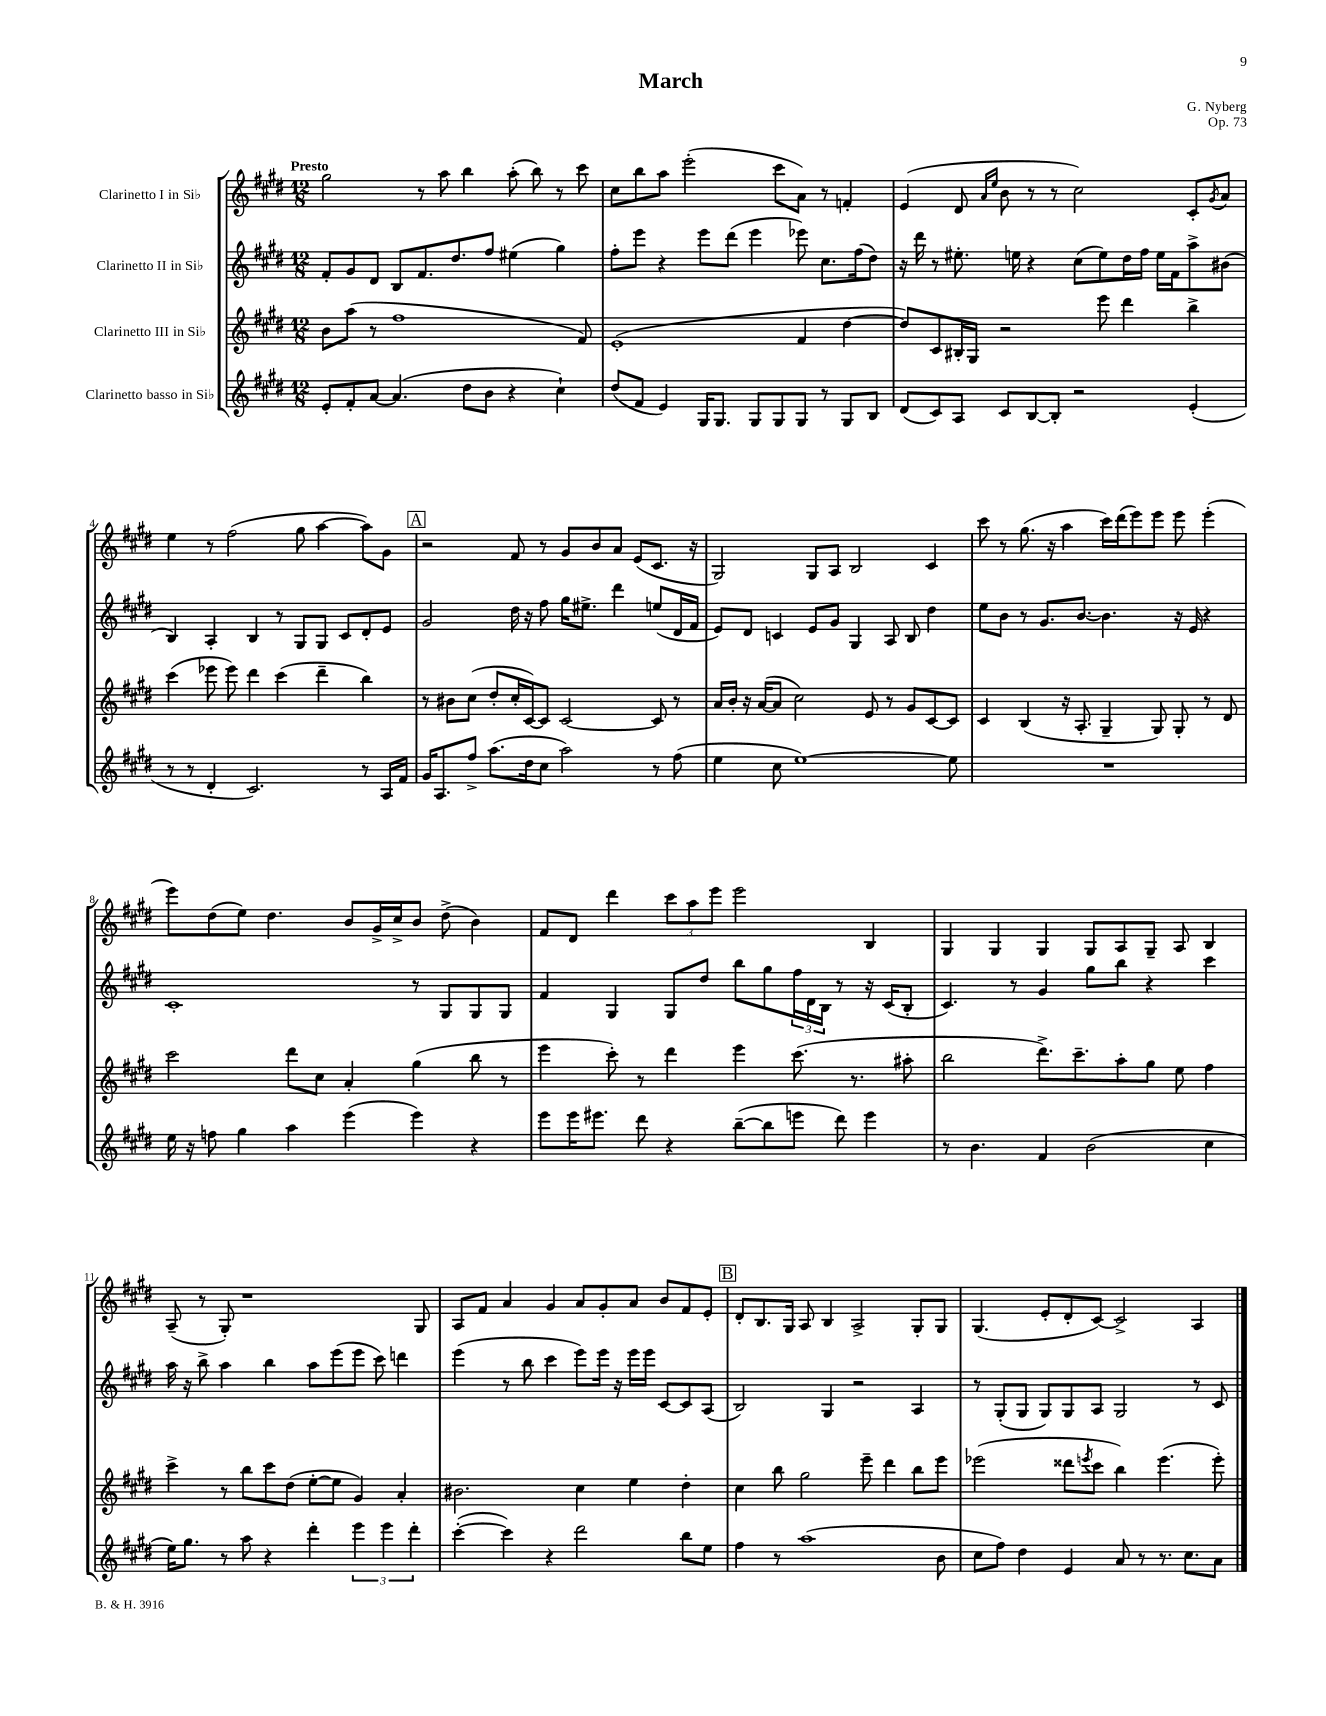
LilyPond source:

\header { title = "March" composer = "G. Nyberg" opus = "Op. 73" }
<<
\new StaffGroup <<
\new Staff = "s0" \with { instrumentName = "Clarinetto I in Sib" } {
    \clef treble \key e \major \numericTimeSignature \time 12/8 \tempo "Presto"
    gis''2 r8 a''8 b''4 a''8-.( b''8) r8 cis'''8 |
    cis''8 b''8 a''8 e'''2-.( cis'''8 a'8) r8 f'4-. |
    e'4( dis'8 \grace { a'16 e''16 } b'8 r8 r8 cis''2) cis'8-. \acciaccatura { gis'8 } a'8 |
    e''4 r8 fis''2( gis''8 a''4~ a''8) gis'8 |
    \mark \markup { \box "A" } r2 fis'8 r8 gis'8 b'8 a'8 e'8( cis'8. r16 |
    gis2) gis8 a8 b2 cis'4 |
    cis'''8 r8 gis''8.( r16 a''4 cis'''16) dis'''16( e'''8) e'''8 e'''8 e'''4-.( |
    e'''8) dis''8( e''8) dis''4. b'8 gis'16-> cis''16-> b'8 dis''8->( b'4) |
    fis'8 dis'8 dis'''4 \tuplet 3/2 { cis'''8 a''8 e'''8 } e'''2 b4 |
    gis4 gis4 gis4 gis8 a8 gis8-- a8 b4 |
    a8--( r8 gis8-.) r1 gis8 |
    a8 fis'8 a'4 gis'4 a'8 gis'8-. a'8 b'8 fis'8 e'8-. |
    \mark \markup { \box "B" } dis'8-. b8. gis16 a8 b4 a2-> gis8-. gis8 |
    gis4.( e'8-. dis'8-. cis'8~) cis'2-> a4 \bar "|." |
}
\new Staff = "s1" \with { instrumentName = "Clarinetto II in Sib" } {
    \clef treble \key e \major \numericTimeSignature \time 12/8
    fis'8-. gis'8 dis'8 b8 fis'8. dis''8. fis''8 eis''4( gis''4) |
    fis''8-. e'''8 r4 e'''8 dis'''8( e'''4 ees'''8) cis''8. fis''16( dis''8) |
    r16 dis'''16 r8 eis''8.-. e''16 r4 cis''8( e''8) dis''16 fis''16 e''16 fis'16 a''8-> bis'8( |
    b4) a4-. b4 r8 gis8 gis8 cis'8 dis'8-. e'8 |
    \mark \markup { \box "A" } gis'2 dis''16 r16 fis''8 gis''16 eis''8.-> dis'''4 e''8( dis'16 fis'16 |
    e'8) dis'8 c'4 e'8 gis'8 gis4 a8 b8 dis''4 |
    e''8 b'8 r8 gis'8. b'8.~ b'4. r16 e'16 r4 |
    cis'1-. r8 gis8 gis8 gis8 |
    fis'4 gis4 gis8 dis''8 b''8 gis''8 \tuplet 3/2 { fis''16 dis'16 b16 } r8 r16 cis'16( b8-. |
    cis'4.) r8 gis'4 gis''8 b''8 r4 cis'''4 |
    a''16 r16 b''8-> a''4 b''4 a''8 e'''8( e'''8 cis'''8) d'''4 |
    e'''4( r8 b''8 cis'''4 e'''8) e'''16 r16 e'''16 e'''16 cis'8~ cis'8 a8( |
    \mark \markup { \box "B" } b2) gis4 r2 a4 |
    r8 gis8-.( gis8 gis8) gis8 a8 gis2 r8 cis'8 \bar "|." |
}
\new Staff = "s2" \with { instrumentName = "Clarinetto III in Sib" } {
    \clef treble \key e \major \numericTimeSignature \time 12/8
    b'8 a''8( r8 fis''1 fis'8) |
    e'1-.( fis'4 dis''4~ |
    dis''8) cis'8 bis16-. gis16 r2 e'''8 dis'''4 b''4-> |
    cis'''4( ees'''8 ees'''8) dis'''4 cis'''4( dis'''4-- b''4) |
    \mark \markup { \box "A" } r8 bis'8 cis''8( dis''8-. cis''16-. cis'16~) cis'8 cis'2~ cis'8 r8 |
    a'16 b'16-. r16 a'16~( a'8 cis''2) e'8 r8 gis'8 cis'8~ cis'8 |
    cis'4 b4( r16 a8.-. gis4-- gis8) gis8-. r8 dis'8 |
    cis'''2 dis'''8 cis''8 a'4-. gis''4( b''8 r8 |
    e'''4 cis'''8-.) r8 dis'''4 e'''4 cis'''8.( r8. ais''8-. |
    b''2 dis'''8.->) cis'''8.-- a''8-. gis''8 e''8 fis''4 |
    cis'''4-> r8 b''8 cis'''8 dis''8( e''8~-. e''8 gis'4) a'4-. |
    bis'2. cis''4 e''4 dis''4-. |
    \mark \markup { \box "B" } cis''4 b''8 gis''2 e'''8-- dis'''4 b''8 e'''8 |
    ees'''2( disis'''8 \acciaccatura { e'''8 } cis'''8 b''4) e'''4.( e'''8-.) \bar "|." |
}
\new Staff = "s3" \with { instrumentName = "Clarinetto basso in Sib" } {
    \clef treble \key e \major \numericTimeSignature \time 12/8
    e'8-. fis'8-. a'8~ a'4.( dis''8 b'8 r4 cis''4-!) |
    dis''8( fis'8 e'4) gis16 gis8. gis8 gis8 gis8 r8 gis8 b8 |
    dis'8( cis'8) a8 cis'8 b8~ b8-. r2 e'4-.( |
    r8 r8 dis'4-. cis'2.) r8 a16 fis'16 |
    \mark \markup { \box "A" } gis'16 a8. fis''8-> a''8.( dis''16 cis''8 a''2) r8 fis''8( |
    e''4 cis''8 e''1~) e''8 |
    R1. |
    e''16 r16 f''8 gis''4 a''4 e'''4( e'''4) r4 |
    e'''8 e'''16 eis'''8. dis'''8 r4 b''8~--( b''8 e'''8 dis'''8) e'''4 |
    r8 b'4. fis'4 b'2( cis''4 |
    e''16) gis''8. r8 a''8 r4 dis'''4-. \tuplet 3/2 { e'''4 e'''4 dis'''4-. } |
    cis'''4~-.( cis'''4) r4 dis'''2 b''8 e''8 |
    \mark \markup { \box "B" } fis''4 r8 a''1( b'8 |
    cis''8 fis''8) dis''4 e'4 a'8 r8 r8. cis''8. a'8 \bar "|." |
}
>>
>>
